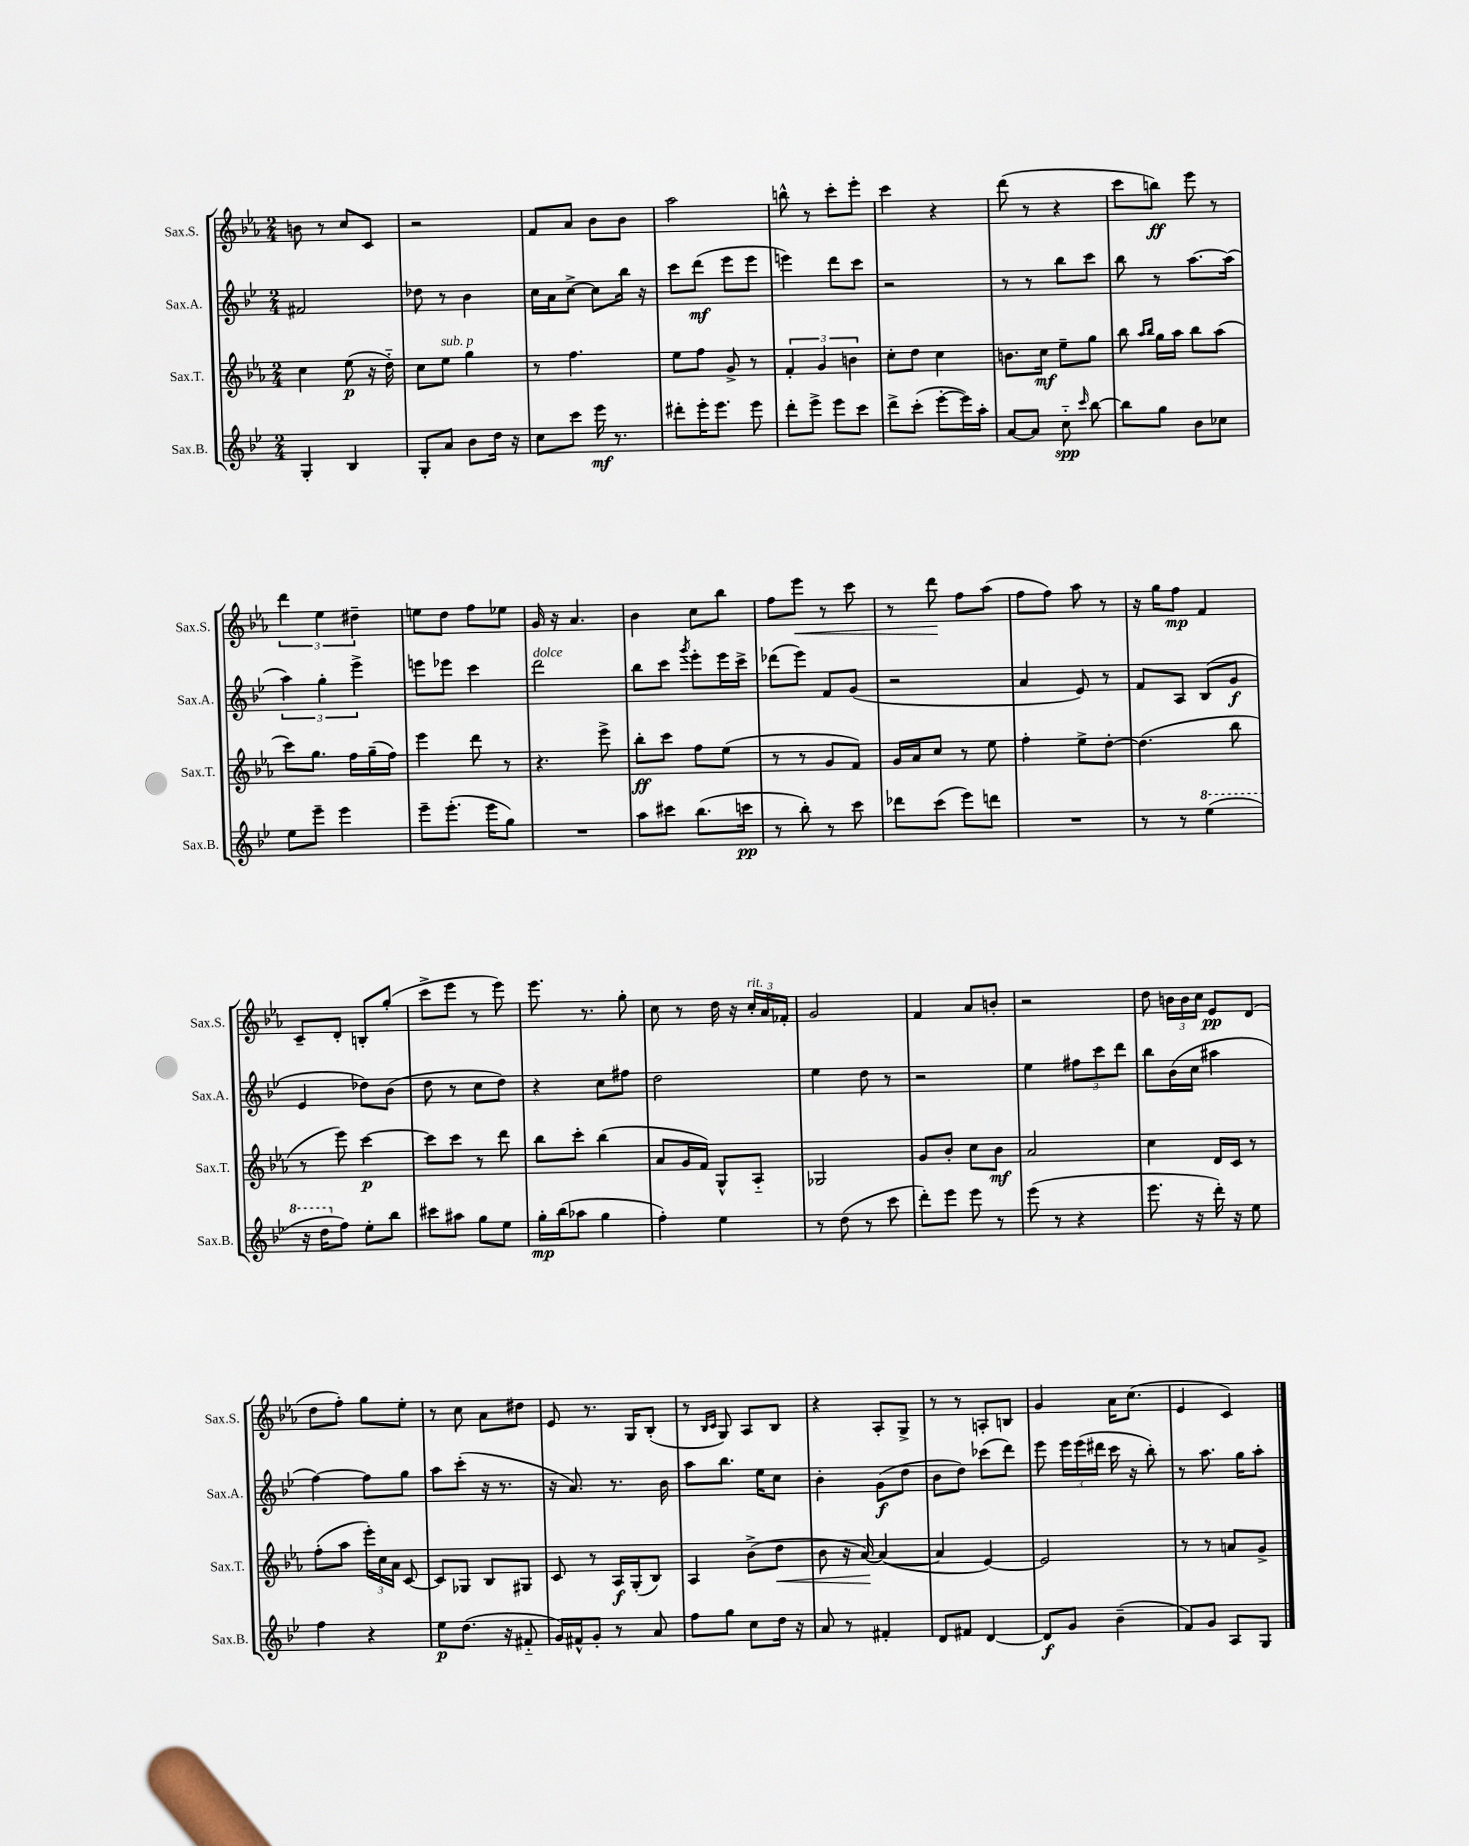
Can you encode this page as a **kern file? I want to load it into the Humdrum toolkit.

**kern	**kern	**kern	**kern
*staff4	*staff3	*staff2	*staff1
*clefG2	*clefG2	*clefG2	*clefG2
*k[b-e-]	*k[b-e-a-]	*k[b-e-]	*k[b-e-a-]
*M2/4	*M2/4	*M2/4	*M2/4
4G'/	4cc\	2f#/	8b\
.	.	.	8r
4B-/	(8ee-\	.	8cc/L
.	16r	.	8c/J
.	16dd'~\)	.	.
=	=	=	=
8G'/L	8cc\L	8dd-\	2r
8a/J	8ee-\J	8r	.
8b-\L	4gg\	4b-\	.
16dd\Jk	.	.	.
16r	.	.	.
=	=	=	=
8cc\L	8r	16cc\LL	8f/L
.	.	16a\J	.
8ccc\J	4.ff\	[8cc^\J	8a-/J
16eee-\	.	8cc\]L	8b-\L
8.r	.	.	.
.	.	16bb-\Jk	8b-\J
.	.	16r	.
=	=	=	=
8ddd#'\L	8ee-\L	8ccc\L	2aa-\
16eee-'\K	8ff\J	(8ddd\J	.
8.eee-\J	.	.	.
.	8g^/	8eee-\L	.
8eee-\	8r	8eee-\J	.
=	=	=	=
8ddd'\L	6f'/	4eee\)	8bb^^\
8eee-^\J	.	.	8r
.	6g/	.	.
8eee-\L	.	8ddd\L	8ccc'\L
.	6b\	.	.
8ccc\J	.	8ccc\J	8eee-'\J
=	=	=	=
8ddd^\L	8cc'\L	2r	4ccc\
(8ccc'\J	8dd\J	.	.
[8eee-'\L	4cc\	.	4r
16eee-\]L)	.	.	.
16aa'\JJ	.	.	.
=	=	=	=
[8a/L	8.b\L	8r	(8ddd\
8a/]J	.	8r	8r
.	16cc\Jk	.	.
8cc'~\	8ee-~\L	8bb-\L	4r
16qqccc/	.	.	.
[8bb-\	8gg\J	8ccc\J	.
=	=	=	=
8bb-\]L	8bb-\	8bb-\	8ccc\L
.	16qqaa-/LL	.	.
.	16qqbb-/JJ	.	.
8gg\J	16gg\LL	8r	8bb\J)
.	16aa-\JJ	.	.
8b-\L	8bb-\L	[8.aa\L	8eee-\
8cc-\J	(8aa-\J	.	8r
.	.	(16aa\]Jk	.
=	=	=	=
8ee-\L	8ccc\L)	6aa\)	6ddd\
8eee-~\J	8.gg\J	.	.
.	.	6gg'\	6ee-\
4eee-\	.	.	.
.	16ff\LL	.	.
.	.	6eee-^\	6dd#~\
.	(16gg~\	.	.
.	16ff\JJ)	.	.
=	=	=	=
8eee-~\L	4eee-\	8eee\L	8ee\L
(8.eee-'\J	.	8eee-\J	8dd\J
.	8ddd\	4ccc\	8ff\L
16eee-\LK	.	.	.
8gg\J)	8r	.	8ee-\J
=	=	=	=
2r	4.r	2ddd\	16g/
.	.	.	16r
.	.	.	4.a-/
.	8eee-^\	.	.
=	=	=	=
8aa\L	8bb-'\L	8bb-\L	4b-\
8ccc#\J	8ccc\J	8ccc\J	.
.	.	8qggg/	.
(8.bb-\L	8ff\L	8eee-'\L	8cc\L
.	(8ee-\J	16eee-\L	8bb-\J
16ccc\Jk	.	16ccc^\JJ	.
=	=	=	=
8r	8r	(8ddd-\L	8ff\L
8bb-'\)	8r	8eee-\J)	8eee-\J
8r	8g/L	8f/L	8r
8ccc\	8f/J)	(8g/J	8ccc\
=	=	=	=
8ddd-\L	16g/LL	2r	8r
.	16a-/J	.	.
(8ccc\J	8cc/J	.	8ddd\
8eee-\L)	8r	.	8ff\L
8ddd\J	8ee-\	.	(8aa-\J
=	=	=	=
2r	4ff'\	4a/	8ff\L
.	.	.	8ff\J)
.	8ee-^\L	8e-/)	8aa-\
.	[8dd'\J	8r	8r
=	=	=	=
8r	(4.dd\]	8f/L	16r
.	.	.	16gg\LK
8r	.	8A/J	8ff\J
(4eee-\	.	(8B-/L	4f/
.	8bb-\	8g/J	.
=	=	=	=
16r	8r	4e-/	8c~/L
16ddd\LK	.	.	.
8ff\J)	8eee-\)	.	8d'/J
8ee-'\L	[4ccc\	8dd-\L)	8B'/L
8bb-\J	.	(8b-\J	(8gg'/J
=	=	=	=
8ccc#\L	8ccc\]L	8dd\	8ccc^\L
8aa#\J	8ccc\J	8r	8eee-\J
8gg\L	8r	8cc\L	8r
8ee-\J	8ddd\	8dd\J)	8eee-\)
=	=	=	=
16gg'\LL	8bb-\L	4r	8.eee-\
(16bb-\J	.	.	.
8aa-\J	8ccc'\J	.	.
.	.	.	8.r
4gg\	(4bb-\	8cc\L	.
.	.	8ff#\J	8gg'\
=	=	=	=
4ff'\)	8a-/L	2dd\	8cc\
.	16g/L	.	8r
.	16f/JJ)	.	.
4ee-\	8G^^/L	.	16dd\
.	.	.	16r
.	8A-'~/J	.	24cc'/LL
.	.	.	24a-/
.	.	.	24f-'/JJ
=	=	=	=
8r	2G-/	4ee-\	2g/
(8dd\	.	.	.
8r	.	8dd\	.
8ccc\	.	8r	.
=	=	=	=
8ddd'\L)	8g/L	2r	4f/
8eee-\J	8b-'/J	.	.
8eee-\	8cc\L	.	8a-/L
8r	8b-\J	.	8b'/J
=	=	=	=
(8eee-\	2a-/	4ee-\	2r
8r	.	.	.
4r	.	12ff#\L	.
.	.	12ccc\	.
.	.	12ddd\J	.
=	=	=	=
8.eee-\	4cc\	8bb-\L	8dd\
.	.	(16b-\L	24b\LL
.	.	.	24b\
16r	.	16cc\JJ	.
.	.	.	24cc\JJ
16ddd'\)	16d/LL	4aa#\	8e-/L
16r	16c/JJ	.	.
8ee-\	8r	.	(8d/J
=	=	=	=
4ff\	(8ff'\L	[4ff\)	8dd\L
.	8aa-\J	.	8ff'\J)
4r	24eee-'\LL)	8ff\]L	8gg\L
.	24cc\	.	.
.	24a-\JJ	.	.
.	[8c/	8gg\J	8ee-'\J
=	=	=	=
8ee-\L	8c/]L	8aa\L	8r
(8.dd\J	8G-/J	(8ccc'\J	8cc\
.	8B-/L	16r	8a-\L
16r	.	8.r	.
8f#'~/	8G#/J	.	8dd#\J
=	=	=	=
16g/LL)	8c/	16r	8e-/
16f#^^/J	.	8.a/)	.
8g'/J	8r	.	8.r
8r	16A-/LL	8.r	.
.	(16G'/J	.	16G/LK
8a/	8B-/J)	.	(8B-'/J
.	.	16b-\	.
=	=	=	=
8ff\L	4A-/	8aa\L	8r
.	.	.	16qqB-/LL
.	.	.	16qqc/JJ
8gg\J	.	8.bb-\J	8G/)
8cc\L	(8b-^\L	.	8A-/L
.	.	16ee-\LK	.
16dd\Jk	8dd\J	8cc\J	8B-/J
16r	.	.	.
=	=	=	=
8a/	8b-\	4b-'\	4r
8r	16r	.	.
.	[16a-/)	.	.
4f#'/	(4a-/_	(8g\L	8A-'/L
.	.	8dd\J	8G^/J
=	=	=	=
8d/L	4a-/]	8b-\L	8r
8f#/J	.	8dd\J)	8r
[4d/	[4e-/)	(8ccc-\L	8A'/L
.	.	8ddd\J)	8B/J
=	=	=	=
8d/]L	2e-/]	8eee-\	4g/
8g/J	.	24eee-\LL	.
.	.	(24eee-\	.
.	.	24ddd#\JJ	.
(4b-~\	.	16ccc\	16a-\LK
.	.	16r	(8.cc\J
.	.	8bb-'\)	.
=	=	=	=
8f/L)	8r	8r	4e-/
8g/J	8r	8.aa\	.
8A/L	8a/L	.	4c/)
.	.	16gg\LK	.
8G/J	8g^/J	8aa'\J	.
==	==	==	==
*-	*-	*-	*-
